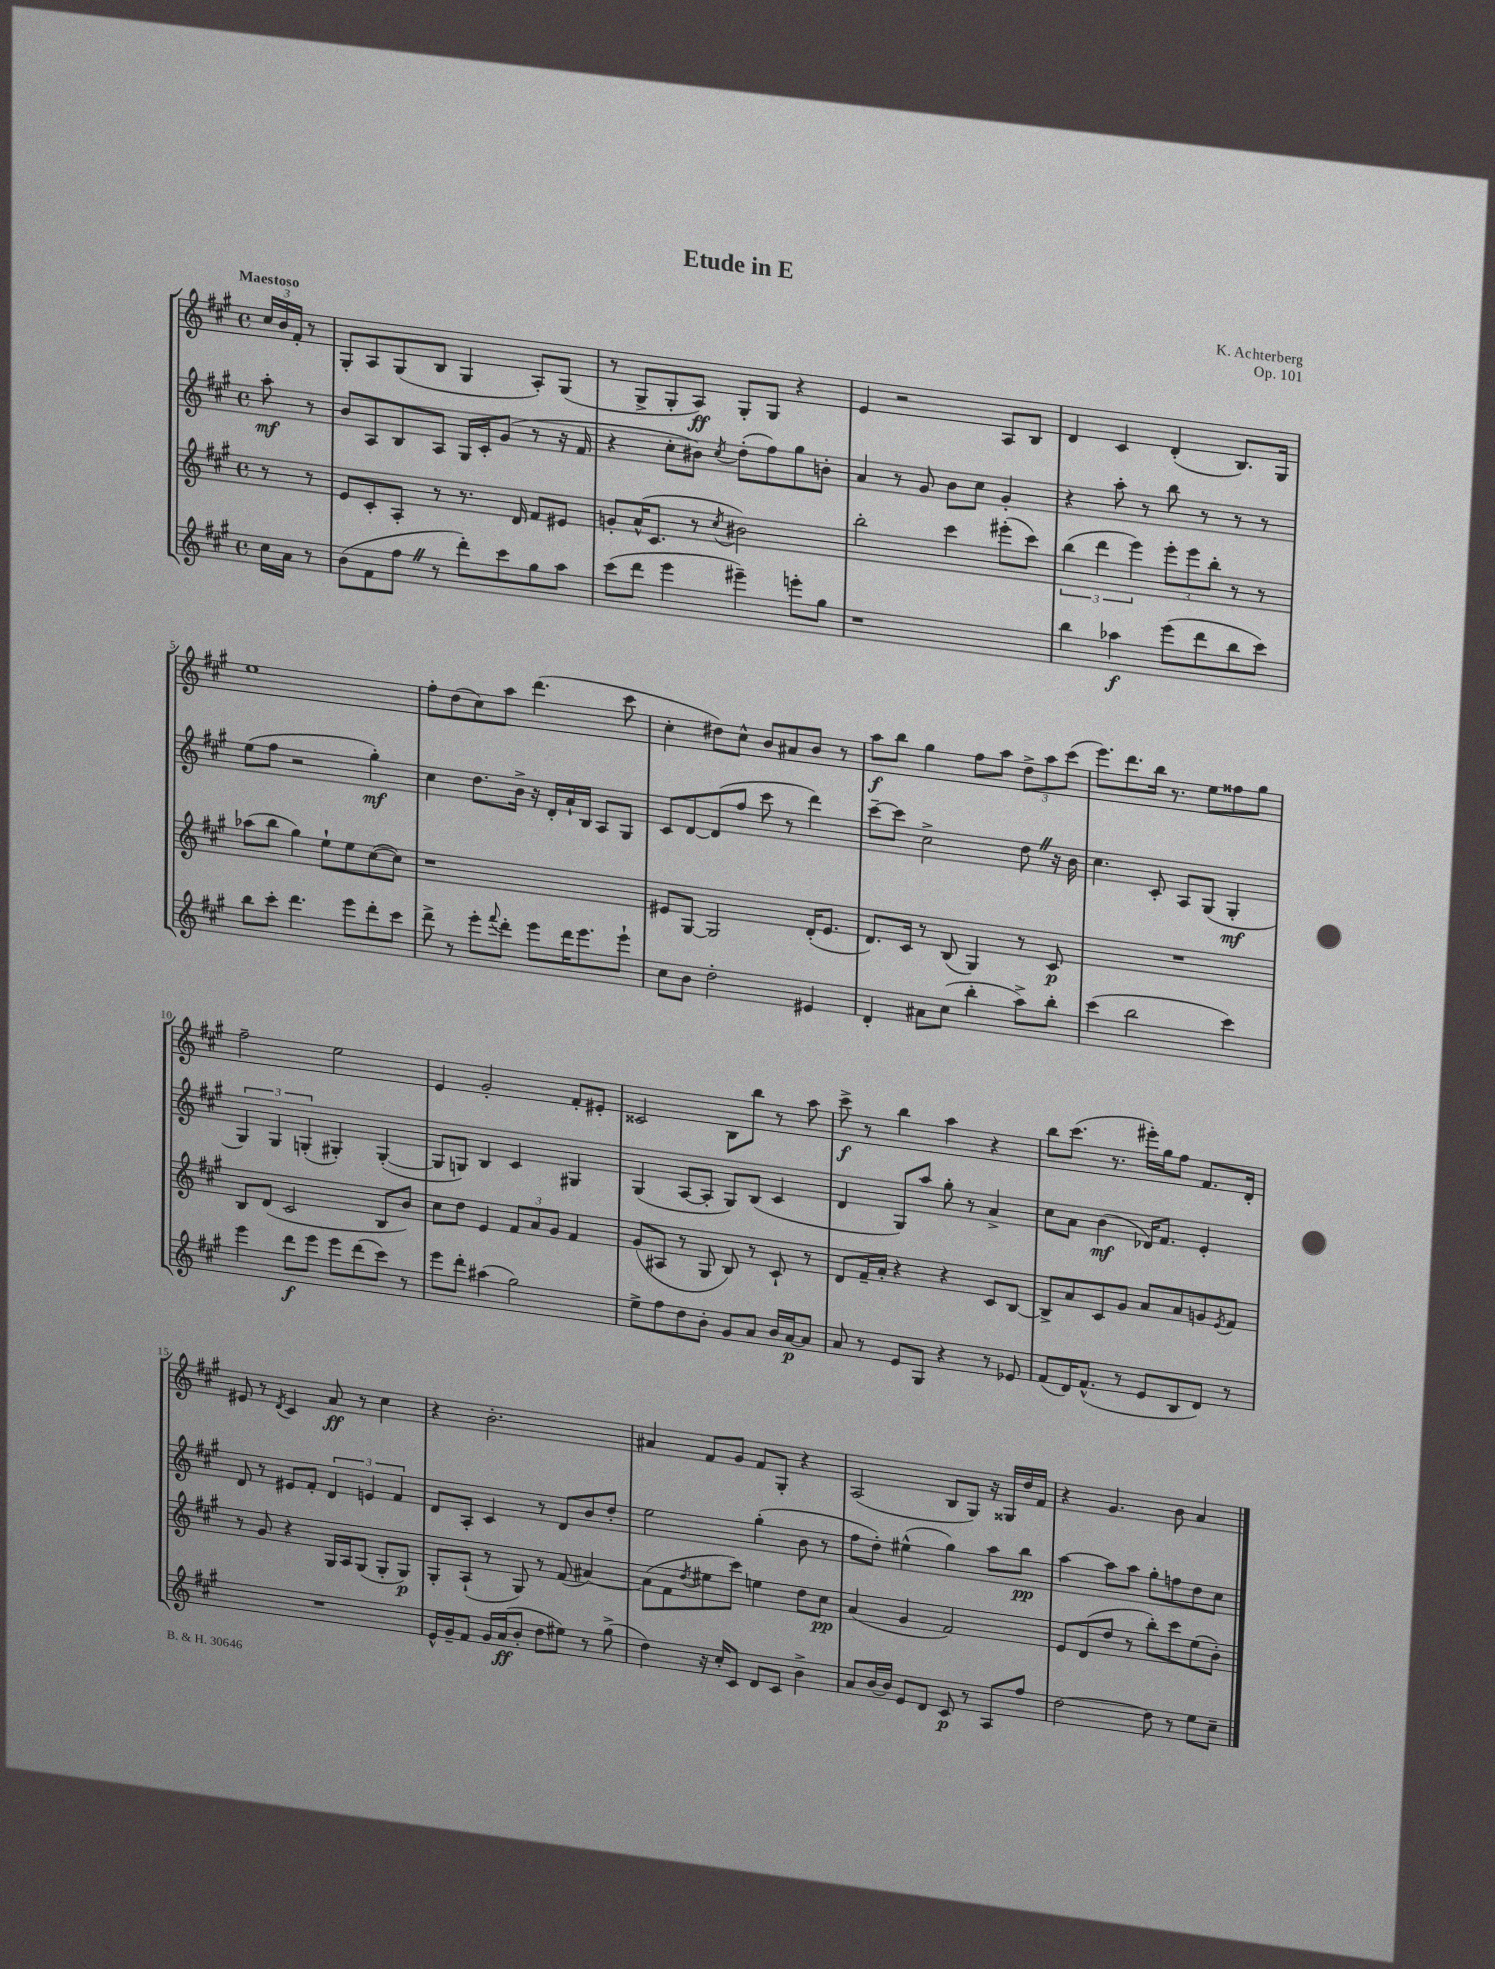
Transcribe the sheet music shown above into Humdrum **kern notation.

**kern	**kern	**kern	**kern
*staff4	*staff3	*staff2	*staff1
*clefG2	*clefG2	*clefG2	*clefG2
*k[f#c#g#]	*k[f#c#g#]	*k[f#c#g#]	*k[f#c#g#]
*M4/4	*M4/4	*M4/4	*M4/4
*met(c)	*met(c)	*met(c)	*met(c)
16cc#\LL	8r	8aa'\	24cc#/LL
.	.	.	24b/
16a\JJ	.	.	.
.	.	.	24f#'/JJ
8r	8r	8r	8r
=	=	=	=
(8b\L	8e/L	8b/L	8G#'/L
8f#\	8c#'/	8A/	8A/
8ff#\J	8A'/J	8B/	(8G#/
8r	8r	8A/J	8B/J
8ddd'\L)	8.r	16G#/LL	4G#/
.	.	16c#'/J	.
8ccc#\	.	(8g#/J	.
.	16d/	.	.
8gg#\	8f#/L	8r	8A'/L)
8aa\J	8e#/J	16r	(8G#/J
.	.	16f#/	.
=	=	=	=
(8ccc#\L	8g'/L	4r	8r
8ddd\J	(16a^^/K	.	8G#^/L
.	8.c#/J	.	.
4eee\	.	8cc#'\L	8G#'/
.	8r	8b#\J)	8A/J)
.	8qcc#/	8qcc#/	.
4eee#~\)	2b#\)	(8dd'\L	8G#'/L
.	.	8ff#\)	8G#/J
8eee'\L	.	8gg#\	4r
8gg#\J	.	8b'\J	.
=	=	=	=
1r	2bb'\	4a/	4e/
.	.	8r	2r
.	.	8g#/	.
.	4ccc#\	8b\L	.
.	.	8cc#\J	.
.	(8eee#'\L	4g#'/	8A/L
.	8ccc#\J)	.	8B/J
=	=	=	=
4bb\	(6bb\	4r	4d/
.	6ddd\	.	.
4aa-\	.	8aa'\	4c#/
.	6eee\)	.	.
.	.	8r	.
(8eee\L	12eee'\L	8bb\	(4d'/
.	12eee\	.	.
8ddd\	.	8r	.
.	12bb'\J	.	.
8bb\	8r	8r	8.B/L)
8ccc#\J)	8r	8r	.
.	.	.	16G#/Jk
=	=	=	=
8bb\L	(8aa-\L	(8ee\L	1ee
8ccc#'\J	8bb\J	8ff#\J	.
4.ddd\	4gg#\)	2r	.
.	8ee`\L	.	.
8eee\L	8ee\	.	.
8ddd'\	([8cc#\	4gg#'\)	.
8ccc#\J	8cc#\]J)	.	.
=	=	=	=
8ddd^\	1r	4cc#\	8ff#'\L
8r	.	.	(8dd\
8eee'\L	.	8.dd\L	8cc#\)
8qqfff#/	.	.	.
8ddd'\J	.	.	8aa\J
.	.	16b^\Jk	.
8eee\L	.	16r	(4.ddd\
.	.	16d'/LL	.
16ddd\K	.	16a`/	.
8.eee\	.	16B/JJ	.
.	.	8A/L	.
8eee`\J	.	8G#/J	8ccc#\
=	=	=	=
8cc#\L	8e#/L	8c#/L	4cc#'\
8b\J	[8G#/J	[8d/	.
2dd'\	2G#/]	(8d/]	8dd#\L)
.	.	8ff#/J	8cc#^^\J
.	.	8ccc#\	8b/L
.	.	8r	8a#/
4e#/	(16d'/LK	4ddd\)	8b/J
.	8.e#/J	.	.
.	.	.	8r
=	=	=	=
4d'/	8.d/L)	[8ccc#~\L	8aa\L
.	.	8ccc#\]J	8bb\J
.	16c#/Jk	.	.
8a#\L	8r	2cc#^\	4gg#\
(8cc#\J	(8B/	.	.
4bb'\	4G#/)	.	8ff#\L
.	.	.	8aa\J
8aa^\L)	8r	8dd\	12dd^\L
.	.	.	12aa\
8bb'\J	8c#/	16r	.
.	.	.	(12ccc#\J
.	.	16b\	.
=	=	=	=
(4ccc#\	1r	4.cc#\	8.eee\L)
.	.	.	8.ddd\
2bb\	.	.	.
.	.	8c#'/	16bb\Jk
.	.	.	8.r
.	.	8A/L	.
.	.	(8G#/J	8ee\L
4ccc#\)	.	4G#'/	8ff##\
.	.	.	8gg#\J
=	=	=	=
4eee\	8B/L	6G#/)	2ff#~\
.	(8d/J	.	.
.	.	6G#/	.
8ddd\L	2c#/	.	.
.	.	(6G'/	.
8eee\J	.	.	.
8eee\L	.	4G#'/)	2ee\
(8ddd\	.	.	.
8ccc#\J)	8B/L	([4G#'/	.
8r	8b/J)	.	.
=	=	=	=
8eee\L	8cc#\L	8G#/]L	4e/
8ddd'\J	8dd\J	8G/J)	.
(4aa#\	4e/	4B/	2g#'/
2gg#\)	12f#/L	4c#/	.
.	12a/	.	.
.	12g#/J	.	.
.	4f#/	4G#/	8f#'/L
.	.	.	8e#'/J
=	=	=	=
8ee^\L	(8g#/L	(4G#/	2c##/
8ff#\	8A#/J	.	.
8dd\	8r	[8A/L	.
8b'\J	8G#/	8A'/]J	.
8g#/L	8B/)	8G#/L)	8B\L
8a/J	8r	(8B/J	8bb\J
16b/LL	8c#`/	4c#/	8r
[16a/J	.	.	.
8a/]J	8r	.	8aa\
=	=	=	=
8a/	8d/L	4d/	8ccc#^\
8r	16f#~/L	.	8r
.	16a'/JJ	.	.
8e/L	4r	8G#/L)	4bb\
8G#/J	.	8aa/J	.
4r	4r	8gg#'\	4aa\
.	.	8r	.
8r	8c#/L	4a^/	4r
8e-/	[8B/J	.	.
=	=	=	=
(8f#/L	8B^/]L	8cc#\L	8bb\L
16d/K)	8a/	8a\J	(8.ccc#\J
(8.f#^^/J	.	.	.
.	8c#/	(4b\	.
.	.	.	8.r
8r	8g#/J	.	.
8e/L	8a/L	16d-/LK)	16eee#'\LL)
.	.	8.f#/J	16gg#\J
8B/	8a/	.	8ff#\J
8d/J)	8g/	4e'/	8.f#/L
.	8qe/	.	.
8r	8f#/J	.	.
.	.	.	16d'/Jk
=	=	=	=
1r	8r	8d/	8e#/
.	8g#/	8r	8r
.	.	.	8qd/
.	4r	8e#/L	4c#/
.	.	8f#'/J	.
.	16G#/LL	6d/	8a/
.	16A/J	.	.
.	(8G#/J	.	8r
.	.	6e/	.
.	8G#'/L	.	4cc#\
.	.	6f#/	.
.	8G#/J)	.	.
=	=	=	=
16e^^/LL	8G#'/L	8d/L	4r
16g#~/J	.	.	.
8f#/J	(8A`/J	8A'/J	.
16g#/LL	8r	4c#/	2.b'\
(16a/J	.	.	.
8b'/J	8G#/)	.	.
8dd\L	8r	8r	.
8ee#\J)	(8f#/	8d/L	.
8r	[4a#/)	8b/	.
(8gg#^\	.	8dd'/J	.
=	=	=	=
4dd\)	(8a#\]L	2ee\	4a#/
.	8f#\	.	.
.	8qdd/	.	.
16r	8ee#\	.	8f#/L
16cc#'/LK	.	.	.
8c#/J	8ccc#\J)	.	8g#/J
8d/L	4ee\	(4gg#'\	8f#/L
8c#/J	.	.	8G#'/J
4b^\	8dd\L	8b\	4r
.	8cc#\J	8r	.
=	=	=	=
8a/L	(4a/	8ff#\L	(2A/
[16b/L	.	8dd'\J)	.
16b/]JJ	.	.	.
8e/L	4g#/	(4ee#^^\	.
8d/J	.	.	.
8c#/	2f#/)	4gg#\)	8B/L
8r	.	.	8G#/J)
8A/L	.	8aa\L	16r
.	.	.	16G##/LL
8ff#/J	.	8bb\J	16dd/
.	.	.	16f#/JJ
=	=	=	=
[2dd\	8e/L	[4aa\	4r
.	(8d/	.	.
.	8dd/J	8aa\]L	4.g#/
.	8r	8aa\J	.
8dd\]	8bb'\L)	8gg#'\L	.
8r	8ccc#\	8ff\	8b\
8ee\L	(8ee\	8dd\	4a/
8cc#~\J	8b'\J)	8cc#\J	.
==	==	==	==
*-	*-	*-	*-
